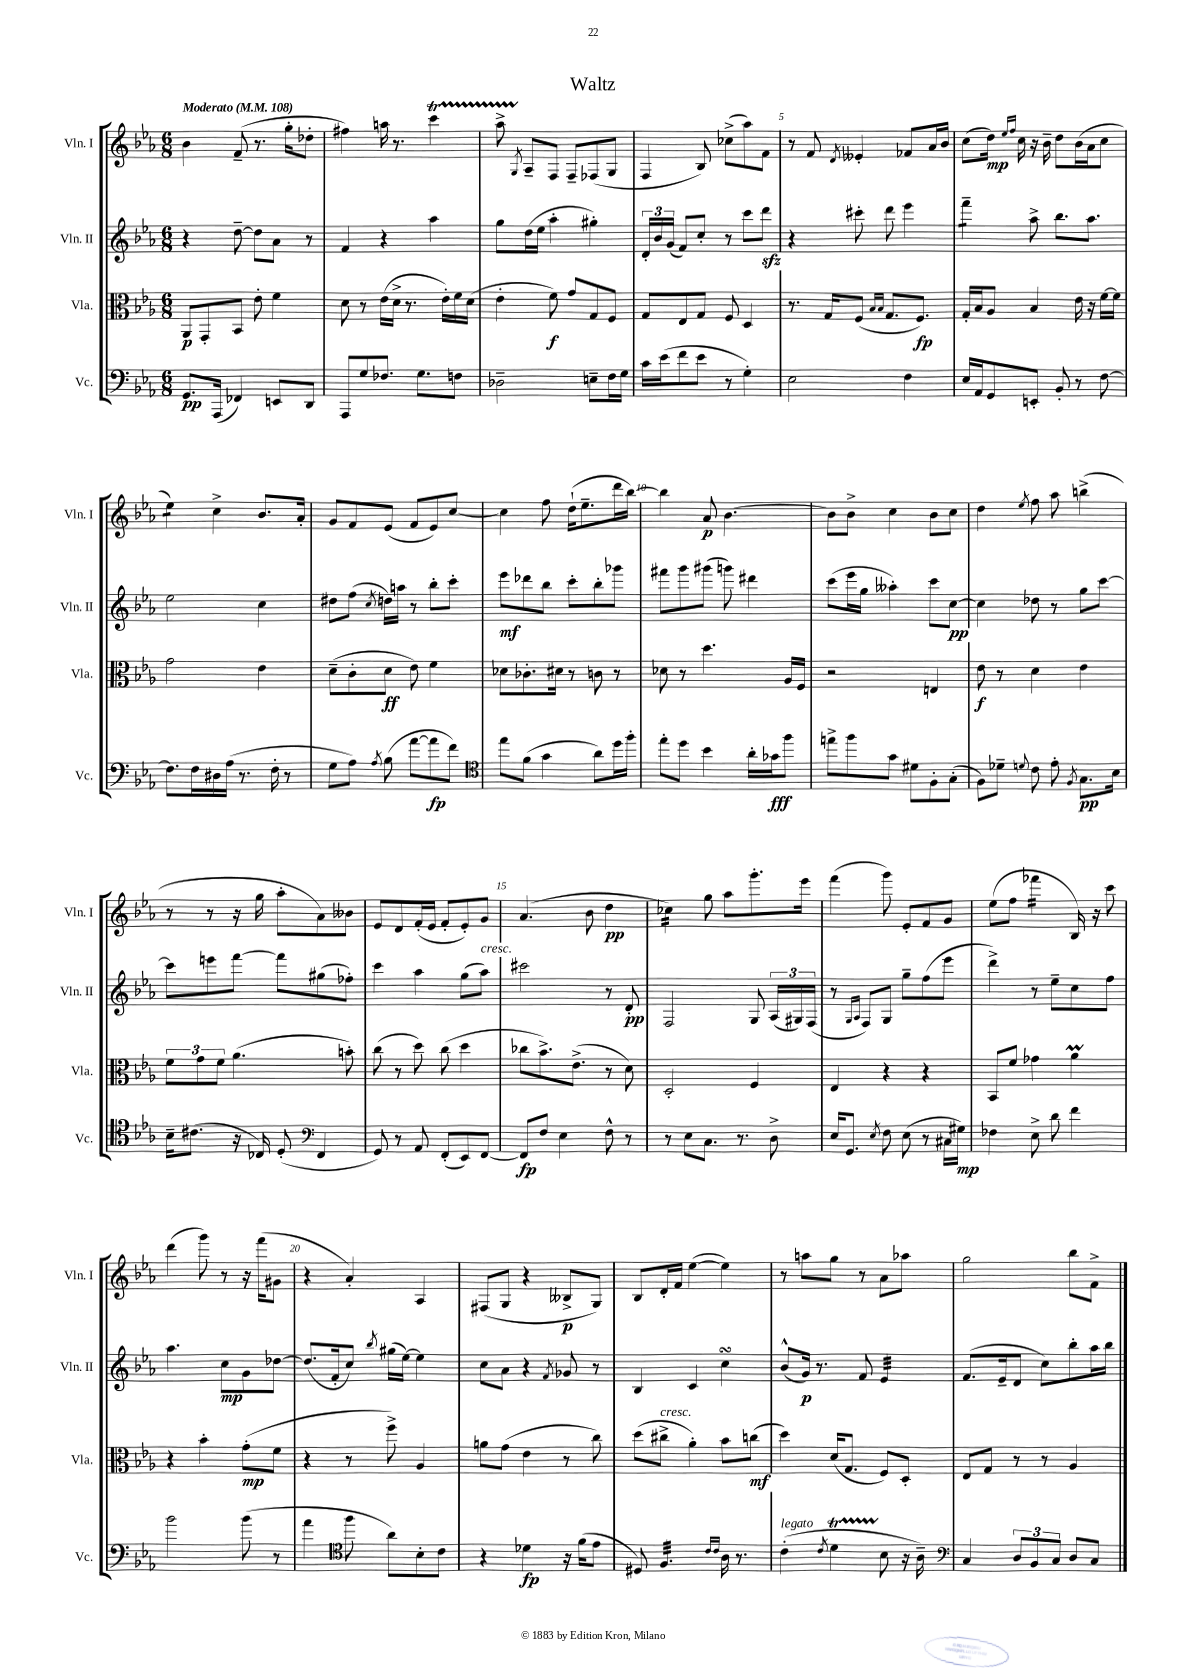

**kern	**kern	**kern	**kern
*staff4	*staff3	*staff2	*staff1
*clefF4	*clefC3	*clefG2	*clefG2
*k[b-e-a-]	*k[b-e-a-]	*k[b-e-a-]	*k[b-e-a-]
*M6/8	*M6/8	*M6/8	*M6/8
*MM108	*MM108	*MM108	*MM108
8.GG/L	8AA-/L	4r	4b-\
.	8GG'/	.	.
(16AAA-/Jk	.	.	.
4FF-/)	8BB-/J	[8dd~\	(8f~/
.	8e-'\	8dd\]L	8.r
8EE/L	4f\	8a-\J	.
.	.	.	16gg'\LK
8DD/J	.	8r	8dd-'\J
=	=	=	=
8AAA-/L	8d\	4f/	4ff#\)
8G/	8r	.	.
8.F-/J	(16e-\LL	4r	16aa\
.	16d^\JJ	.	8.r
.	8.r	.	.
8.G\L	.	.	.
.	.	4aa-\	4ccc\
.	16e-'\LL)	.	.
8F\J	16f\	.	.
.	(16d\JJ	.	.
=	=	=	=
2D-~\	4e-'\	8gg\L	8aa-^\
.	.	.	8qG/
.	.	(16dd\L	8A-~/L
.	.	16ee-\JJ	.
.	8f\)	4aa-'\	8F/J
.	8g/L	.	8F~/L
8E~\L	8G/	4gg#'\)	(8F-/
16F\L	8F/J	.	8G/J
16G\JJ	.	.	.
=	=	=	=
16c\LL	8G/L	24d'/LL	4F/
.	.	24b-/	.
(16e-\J	.	.	.
.	.	(24g/JJ	.
8f\	8E-/	8f/L)	.
8e-\J	8G/J	8cc'/J	8B-/)
8r	8F/	8r	(8cc-^\L
4G'\)	4D/	8ccc\L	8aa-\)
.	.	8ddd\J	8f\J
=	=	=	=
2E-\	8.r	4r	8r
.	.	.	8f/
.	16G/LK	.	.
.	.	.	8qd/
.	(8F/J	8ccc#'\	4e--'/
.	16qqB-/LL	.	.
.	16qqB-/JJ	.	.
.	8.G/L	8ddd\	.
4F\	.	4eee-\	8f-/L
.	8.F/J)	.	.
.	.	.	16a-/L
.	.	.	16b-/JJ
=	=	=	=
16E-/LL	16G'/LL	4fff~\	(8cc\L
16AA-/J	16B-/J	.	.
8GG/	8A-/J	.	16dd\Jk)
.	.	.	16qqee-/LL
.	.	.	16qqff/JJ
.	.	.	16cc\
8EE'/J	4B-/	8aa-^\	16r
.	.	.	16b-~\
8BB-'/	.	8.bb-\L	8dd\L
8r	16e-\	.	(16b-\L
.	16r	8.aa-\J	16a-\J
[8F\	[16f\LL	.	8cc\J
.	16f\]JJ	.	.
=	=	=	=
8.F\]L	2g\	2ee-\	4ee-\)
16F\L	.	.	.
16D#\	.	.	4cc^\
(16A-\JJ	.	.	.
8.r	.	.	.
.	4e-\	4cc\	8.b-/L
16F'\	.	.	.
8r	.	.	.
.	.	.	16a-'/Jk
=	=	=	=
8G\L	(8d~\L	8dd#\L	8g/L
8A-\J)	8c'\	(8ff\J	8f/
8qA-/	.	8qcc/	.
(8B-\	8d\J	16dd\LL)	(8e-/J
.	.	16aa\JJ	.
[8a-\L	8e-\)	8r	8f/L
8a-\]	4f\	8bb-'\L	8e-/)
8f\J)	.	8ccc'\J	[8cc/J
=	=	=	=
*clefC4	*	*	*
8ee-\L	8d-\L	8eee-\L	4cc\]
(8f\J	8.c-'\	8ddd-\	.
4g\	.	8bb-\J	8ff\
.	16d#\Jk	.	.
.	8r	8ccc'\L	(16dd`\LK
.	.	.	8.ee-~\
8a-\L)	8c\	8bb-'\	.
16dd\L	8r	8ggg-\J	16ddd\L
16ff'\JJ	.	.	[16bb-\JJ)
=	=	=	=
8ee-'\L	8d-\	8fff#\L	4bb-\]
8dd\J	8r	8ggg\	.
4b-\	4.dd\	(8ggg#\J	8a-/
.	.	8ggg\)	[4.b-\
16a-'\LL	.	4ddd#\	.
16g-\J	.	.	.
8ff\J	16A-/LL	.	.
.	16F/JJ	.	.
=	=	=	=
8ee^\L	2r	(8ccc\L	8b-\]L
8ff\	.	16eee-\L	8b-^\J
.	.	16gg\JJ	.
8g\J	.	4aa--'\)	4cc\
8d#\L	.	.	.
8F'\	4E/	8ccc\L	8b-\L
(8G'\J	.	[8cc\J	8cc\J
=	=	=	=
8F\L)	8e-\	4cc\]	4dd\
8d-~\J	8r	.	.
8qqd/	.	.	8qee-/
8c\	4d\	8dd-\	8ff\
8e-'\	.	8r	8aa-\
8qF/	.	.	.
8.G\L	4e-\	8gg\L	(4bb^\
.	.	[8ccc\J	.
16B-\Jk	.	.	.
=	=	=	=
16B-~\LK	12f\L	8ccc\]L	8r
(8.c#\J	.	.	.
.	12g\	.	.
.	.	8eee\	8r
.	12f\J	.	.
16r	(4.a-\	[8fff\J	16r
16C-/)	.	.	16gg\
(8D'/	.	8fff\]L	8aa-'\L
*clefF4	*	*	*
4FF/	.	(8gg#\	8a-\)
.	8b'\)	8ff-'\J)	8b--\J
=	=	=	=
8GG/)	(8cc\	4ccc\	8e-/L
8r	8r	.	8d/
8AA-/	8dd\)	4aa-\	(16f'/L
.	.	.	16e-/JJ
(8FF'/L	(8cc\	.	8f'/L
8EE-/)	4dd\	(8gg\L	8e-'/)
[8FF/J	.	8aa-\J)	8g/J
=	=	=	=
8FF/]L	8cc-\L	2ccc#\	(4.a-/
8F/J	8.b-^\)	.	.
4E-\	.	.	.
.	(8.e-^\J	.	.
.	.	.	8b-\
8F^^\	8r	8r	4dd\
8r	8d\)	8d'/	.
=	=	=	=
8r	2D'/	2F/	4cc-\)
8E-\L	.	.	.
8.C\J	.	.	8gg\
.	.	.	8aa-\L
8.r	.	.	.
.	4F/	8G/	8.ggg'\
8D^\	.	(24A-/LL	.
.	.	24G#/)	.
.	.	.	16eee-\Jk
.	.	(24F/JJ	.
=	=	=	=
16E-/LK	4E-/	8r	(4fff\
8.GG/J	.	.	.
.	.	16qqG/LL	.
.	.	16qqA-/JJ	.
.	.	8F/L)	.
8qE-/	.	.	.
8F\	4r	8G/J	8ggg\)
(8E-\	.	8gg~\L	8e-'/L
8r	4r	(8ff\	8f/
16C#\LL	.	8eee-\J	8g/J
16G#\JJ)	.	.	.
=	=	=	=
4F-\	8BB-/L	4ddd^\)	(8ee-\L
.	8f/J	.	8ff\J
8E-^\	4g-\	8r	4fff-\
8d\	.	8ee-~\L	.
4f\	4a-\	8cc\	16B-/)
.	.	.	16r
.	.	8ff\J	8ccc\
=	=	=	=
2b-\	4r	4.aa-\	(4ddd\
.	4b-'\	.	8ggg\)
.	.	8cc\L	8r
(8b-\	(8g'\L	8g\	16r
.	.	.	(16fff\LK
8r	8f\J	[8dd-\J	8g#\J
=	=	=	=
4a-\	4r	(8.dd-/]L	4r
.	.	16f'/k	.
*clefC4	*	*	*
8ff\	8r	8cc/J)	4a-'/)
.	.	8qbb-/	.
8a-\L)	8ff^\)	(16gg#\LL	.
.	.	[16ee-\JJ)	.
8B-'\	4A-/	4ee-\]	4A-/
8c\J	.	.	.
=	=	=	=
4r	8a\L	8cc\L	(8F#/L
.	(8g\J	8a-\J	8G/J
4d-\	4e-\	4r	4r
.	.	8qf/	.
16r	8r	8g-/	8B--^/L
(16f\LK	.	.	.
8e-\J	8cc\)	8r	8G/J)
=	=	=	=
8D#/)	(8dd\L	4B-/	8B-/L
4.F/	8cc#^\J	.	16d'/L
.	.	.	16f/JJ
.	4a-'\)	4c/	([4ee-\
16qqc/LL	.	.	.
16qqc/JJ	.	.	.
16A-\	8b-\L	4cc\	4ee-\])
8.r	.	.	.
.	(8cc\J	.	.
=	=	=	=
(4c'\	4dd\)	(8b-^^/L	8r
.	.	16g/Jk)	8aa\L
.	.	8.r	.
8qc/	.	.	.
4d\	(16d/LK	.	8gg\J
.	8.G/J	.	.
.	.	8f/	8r
8B-\	8F/L)	4e-/	8a-\L
16r	8D'/J	.	8aa-\J
16A-~\)	.	.	.
=	=	=	=
*clefF4	*	*	*
4C/	8E-/L	(8.f/L	2gg\
.	8G/J	.	.
.	.	16e-~/k	.
12D/L	8r	8d/J	.
12BB-/	.	.	.
.	8r	8cc\L)	.
12C/J	.	.	.
8D/L	4A-/	8bb-'\	8bb-\L
8C/J	.	16aa-\L	8f^\J
.	.	16bb-\JJ	.
==	==	==	==
*-	*-	*-	*-
